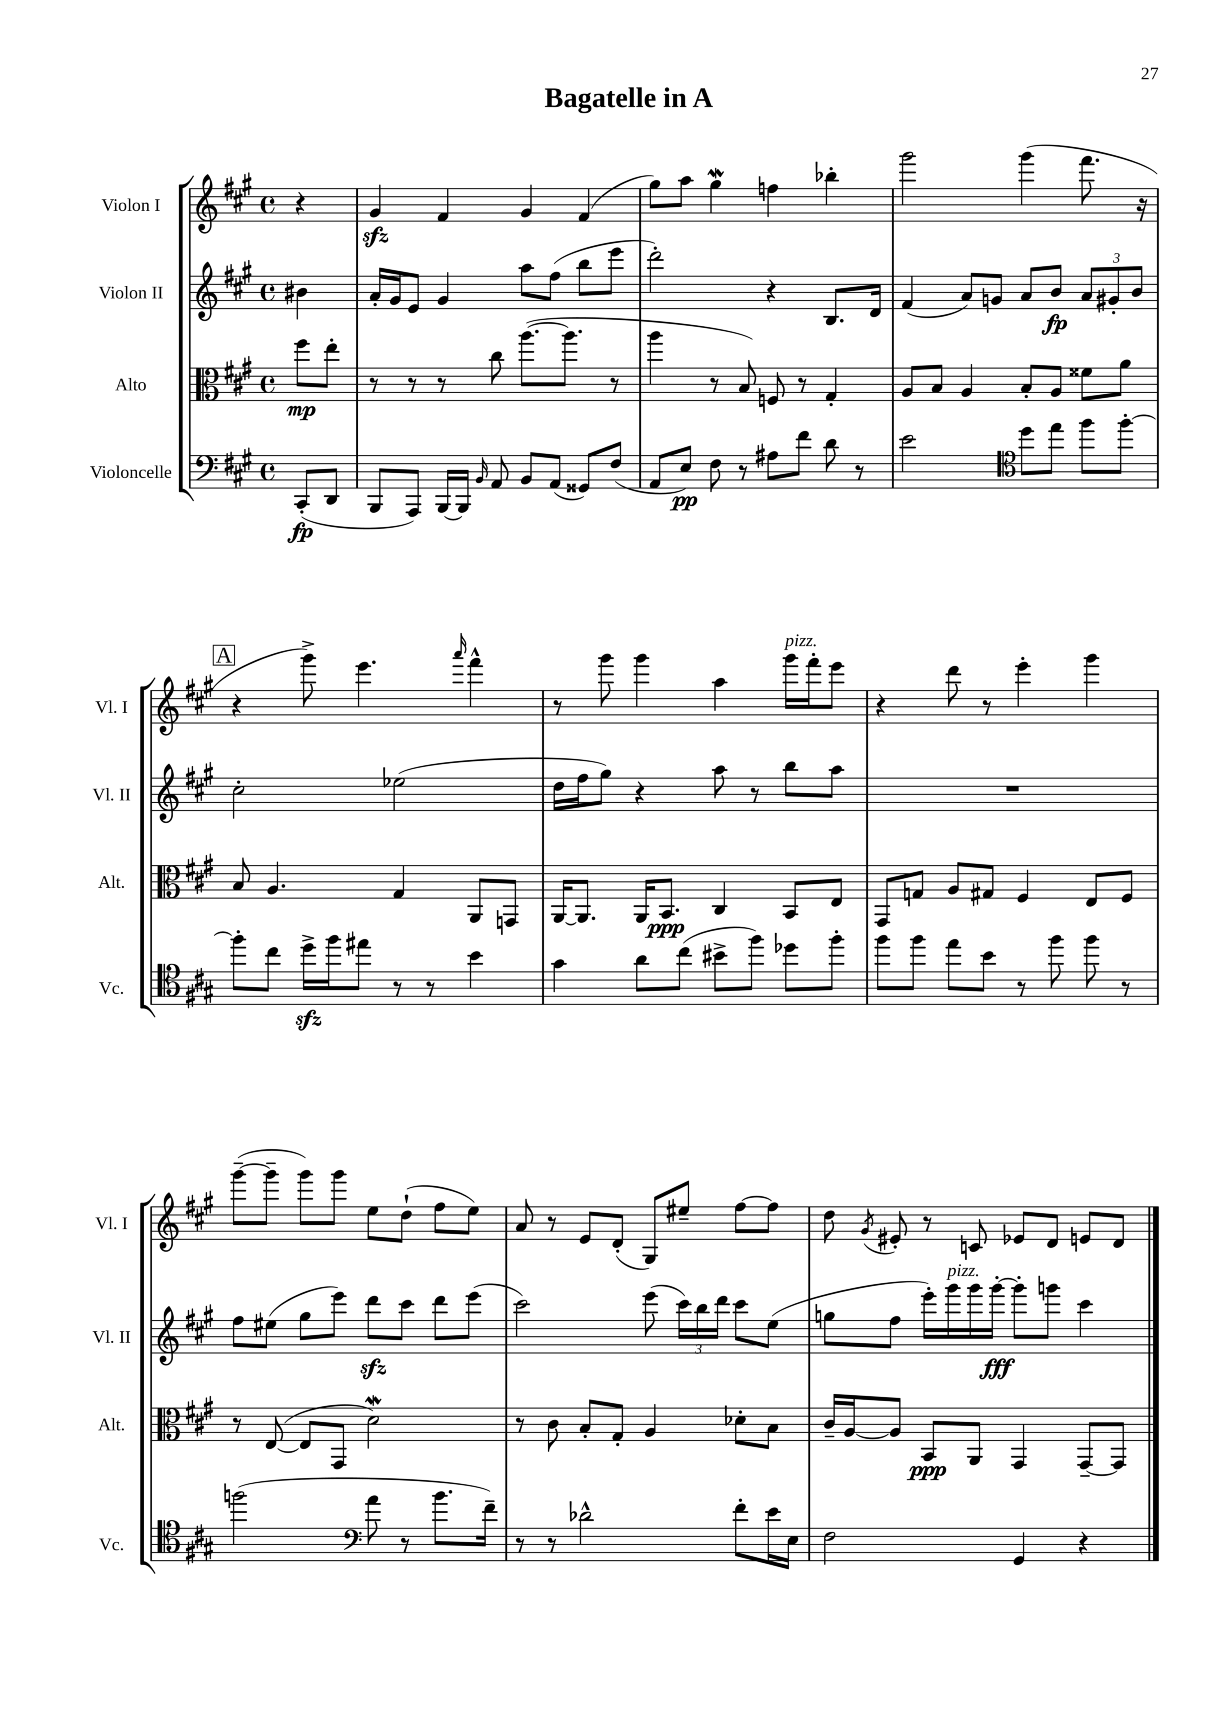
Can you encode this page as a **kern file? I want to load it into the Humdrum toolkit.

**kern	**dynam	**kern	**dynam	**kern	**dynam	**kern
*part4	*part4	*part3	*part3	*part2	*part2	*part1
*staff4	*staff4	*staff3	*staff3	*staff2	*staff2	*staff1
*I"Violoncelle	*	*I"Alto	*	*I"Violon II	*	*I"Violon I
*I'Vc.	*	*I'Alt.	*	*I'Vl. II	*	*I'Vl. I
*clefF4	*	*clefC3	*	*clefG2	*	*clefG2
*k[f#c#g#]	*	*k[f#c#g#]	*	*k[f#c#g#]	*	*k[f#c#g#]
*M4/4	*	*M4/4	*	*M4/4	*	*M4/4
*met(c)	*	*met(c)	*	*met(c)	*	*met(c)
=	=	=	=	=	=	=
(8CC#'/L	fp	8ff#\L	mp	4b#X\	.	4r
8DD/J	.	8ee'\J	.	.	.	.
=1	=1	=1	=1	=1	=1	=1
8BBB/L	.	8r	.	16a'/LL	.	4g#zz/
.	.	.	.	16g#/J	.	.
8AAA/J)	.	8r	.	8e/J	.	.
[16BBB/LL	.	8r	.	4g#/	.	4f#/
16BBB/JJ]	.	.	.	.	.	.
16qqBB/	.	.	.	.	.	.
8AA/	.	8cc#\	.	.	.	.
8BB/L	.	([8.aa\L	.	8aa\L	.	4g#/
(8AA/J	.	.	.	(8ff#\J	.	.
.	.	8.aa\J]	.	.	.	.
8GG##X/L)	.	.	.	8bb\L	.	(4f#/
(8F#/J	.	8r	.	8eee\J	.	.
=2	=2	=2	=2	=2	=2	=2
8AA/L	.	4aa\	.	2ddd'\)	.	8gg#\L)
8E/J)	pp	.	.	.	.	8aa\J
8F#\	.	8r	.	.	.	4gg#W\
8r	.	8B/)	.	.	.	.
8A#X\L	.	8Fn/	.	4r	.	4ffn\
8f#\J	.	8r	.	.	.	.
8d\	.	4G#'/	.	8.B/L	.	4bb-X'\
8r	.	.	.	.	.	.
.	.	.	.	16d/Jk	.	.
=3	=3	=3	=3	=3	=3	=3
2e\	.	8A/L	.	(4f#/	.	2ggg#\
.	.	8B/J	.	.	.	.
.	.	4A/	.	8a/L)	.	.
.	.	.	.	8gn/J	.	.
*clefC4	*	*	*	*	*	*
8dd\L	.	8B'/L	.	8a/L	.	(4ggg#\
8ee\J	.	8A/J	.	8b/J	fp	.
8ff#\L	.	8f##X\L	.	12a/L	.	8.fff#\
.	.	.	.	12g#X'/	.	.
[8ff#'\J	.	8a\J	.	.	.	.
.	.	.	.	12b/J	.	.
.	.	.	.	.	.	16r
!!LO:LB:g=z
!!LO:REH:place=s1:t=A
=4	=4	=4	=4	=4	=4	=4
8ff#'\L]	.	8B/	.	2cc#'\	.	4r
8cc#\J	.	4.A/	.	.	.	.
16ddzz^\LL	.	.	.	.	.	8ggg#^\)
16ff#\J	.	.	.	.	.	.
8ee#X\J	.	.	.	.	.	4.eee\
8r	.	4G#/	.	(2ee-X\	.	.
8r	.	.	.	.	.	.
.	.	.	.	.	.	16qqaaa/
4b\	.	8AA/L	.	.	.	4fff#^^\
.	.	8GGn/J	.	.	.	.
=5	=5	=5	=5	=5	=5	=5
4g#\	.	[16AA/KL	.	16dd\LL	.	8r
.	.	8.AA/J]	.	16ff#\J	.	.
.	.	.	.	8gg#\J)	.	8ggg#\
8a\L	.	16AA/KL	.	4r	.	4ggg#\
.	.	8.BB/J	ppp	.	.	.
(8cc#\J	.	.	.	.	.	.
8b#X^\L	.	4C#/	.	8aa\	.	4aa\
8ff#\J)	.	.	.	8r	.	.
!	!	!	!	!	!	!LO:TX:a:i:t=pizz.
8dd-X\L	.	8BB/L	.	8bb\L	.	16ggg#\LL
.	.	.	.	.	.	16fff#'\J
8ff#'\J	.	8E/J	.	8aa\J	.	8eee\J
=6	=6	=6	=6	=6	=6	=6
8ff#\L	.	8GG#/L	.	1r	.	4r
8ff#\J	.	8Gn/J	.	.	.	.
8ee\L	.	8A/L	.	.	.	8ddd\
8b\J	.	8G#X/J	.	.	.	8r
8r	.	4F#/	.	.	.	4eee'\
8ff#\	.	.	.	.	.	.
8ff#\	.	8E/L	.	.	.	4ggg#\
8r	.	8F#/J	.	.	.	.
!!LO:LB:g=z
=7	=7	=7	=7	=7	=7	=7
(2ffn\	.	8r	.	8ff#\L	.	([8ggg#~\L
.	.	([8E/	.	(8ee#X\J	.	8ggg#~\J]
.	.	8E/L]	.	8gg#\L	.	8ggg#\L)
.	.	8GG#/J	.	8eee\J)	.	8ggg#\J
*clefF4	*	*	*	*	*	*
8a\	.	2dw\)	.	8dddzz\L	.	8ee\L
8r	.	.	.	8ccc#\J	.	(8dd`\J
8.b\L	.	.	.	8ddd\L	.	8ff#\L
.	.	.	.	(8eee\J	.	8ee\J)
16f#~\Jk)	.	.	.	.	.	.
=8	=8	=8	=8	=8	=8	=8
8r	.	8r	.	2ccc#\)	.	8a/
8r	.	8c#\	.	.	.	8r
2d-X^^\	.	8B'/L	.	.	.	8e/L
.	.	8G#'/J	.	.	.	(8d'/J
.	.	4A/	.	(8eee\	.	8G#/L)
.	.	.	.	24ccc#\LL)	.	8ee#X~/J
.	.	.	.	24bb\	.	.
.	.	.	.	24ddd\JJ	.	.
8f#'\L	.	8d-X'\L	.	8ccc#\L	.	[8ff#\L
16e\L	.	8B\J	.	(8ee\J	.	8ff#\J]
16E\JJ	.	.	.	.	.	.
=9	=9	=9	=9	=9	=9	=9
2F#\	.	16c#~/LL	.	8ggn\L	.	8dd\
.	.	[16A/J	.	.	.	.
.	.	.	.	.	.	8qg#/
.	.	8A/J]	.	8ff#\J	.	8e#X'/
.	.	8BB/L	ppp	16eee'\LL)	.	8r
!	!	!	!	!LO:TX:a:i:t=pizz.	!	!
.	.	.	.	16ggg#\	.	.
.	.	8AA/J	.	16ggg#\	.	8cn/
.	.	.	.	[16ggg#'\JJ	fff	.
4GG#/	.	4GG#/	.	8ggg#'\L]	.	8e-X/L
.	.	.	.	8gggn\J	.	8d/J
4r	.	[8GG#~/L	.	4ccc#\	.	8en/L
.	.	8GG#/J]	.	.	.	8d/J
==	==	==	==	==	==	==
*-	*-	*-	*-	*-	*-	*-
